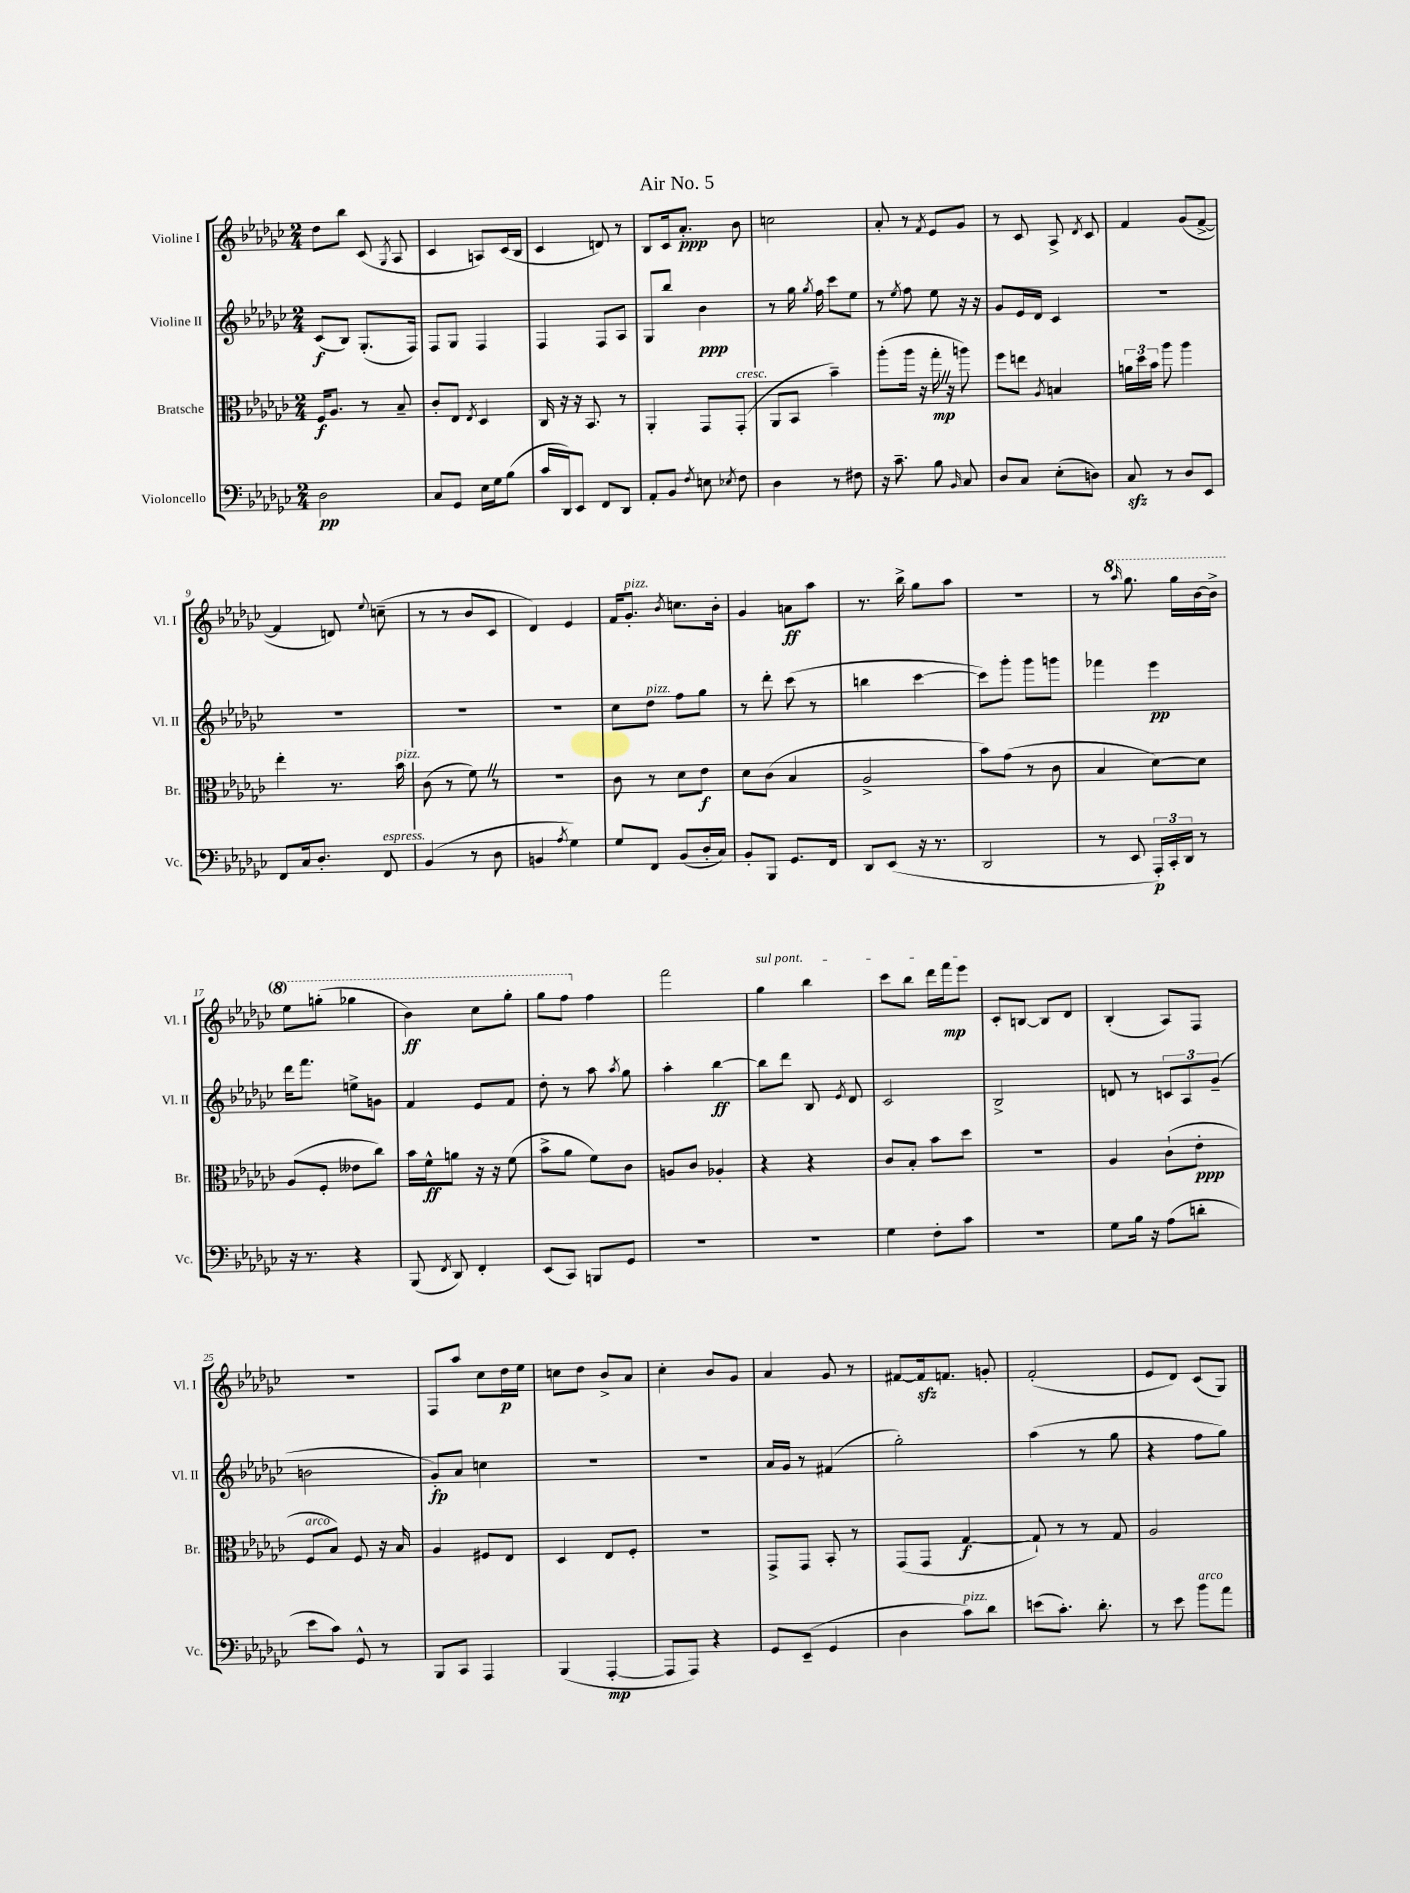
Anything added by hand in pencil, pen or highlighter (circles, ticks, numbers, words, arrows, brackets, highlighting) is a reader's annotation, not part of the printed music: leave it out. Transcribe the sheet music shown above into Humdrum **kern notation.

**kern	**kern	**kern	**kern
*staff4	*staff3	*staff2	*staff1
*clefF4	*clefC3	*clefG2	*clefG2
*k[b-e-a-d-g-c-]	*k[b-e-a-d-g-c-]	*k[b-e-a-d-g-c-]	*k[b-e-a-d-g-c-]
*M2/4	*M2/4	*M2/4	*M2/4
2D-	16F	(8c-	8dd-
.	8.A-	.	.
.	.	8B-)	8bb-
.	8r	(8.G-'	(8c-
.	.	.	8qG-
.	8B-~	.	8A-
.	.	16F)	.
=	=	=	=
8C-	8c-'	8F	4c-
8GG-	8E-	8G-	.
.	8qE-	.	.
16E-	4D-	4F	8A)
16G-	.	.	.
(8B-	.	.	(16c-
.	.	.	16B-
=	=	=	=
16c-	16C-	4F	4c-
16DD-)	16r	.	.
8EE-	16r	.	.
.	8.BB-	.	.
8FF	.	8F	8d)
8DD-	8r	8A-	8r
=	=	=	=
8AA-'	4AA-'	8G-	8B-
8BB-	.	8bb-	16c-
.	.	.	8.a-'
8qF	.	.	.
8E	8GG-	4b-	.
8qE-	.	.	.
8F	(8GG-'	.	8b-
=	=	=	=
4D-	8AA-	8r	2cc
.	8BB-	16gg-	.
.	.	8qgg-	.
.	.	16ff	.
8r	4b-~)	8ccc-	.
8F#	.	8ee-	.
=	=	=	=
16r	(8aa-'	8r	8a-'
8.c-~	.	.	.
.	.	8qee-	.
.	16aa-	8ff	8r
.	16r	.	.
.	.	.	8qf
8B-	16gg-'	8ee-	8e-
.	16r	.	.
16qqBB-	.	.	.
8C-	8aa)	16r	8g-
.	.	16r	.
=	=	=	=
8D-	8ff	8g-	8r
8C-	8ee	16e-	8c-
.	.	16d-	.
.	8qA-	.	.
(8E-'	4B	4c-	8A-^
.	.	.	8qd-
8D)	.	.	8c-
=	=	=	=
8C-	24a	2r	4f
.	24dd-	.	.
.	24b-	.	.
8r	8aa-	.	.
8D-	4aa-	.	(8g-
8EE-	.	.	[8f^
=	=	=	=
8FF	4ee-'	2r	4f]
16C-	.	.	.
8.D-'	.	.	.
.	8.r	.	8d)
.	.	.	8qqee-
8FF	.	.	(8cc~
.	16b-	.	.
=	=	=	=
(4BB-	(8c-	2r	8r
.	8r	.	8r
8r	8f)	.	8b-
8D-	8r	.	8c-
=	=	=	=
4BB	2r	2r	4d-)
8qA-	.	.	.
4G-)	.	.	4e-
=	=	=	=
8G-	8c-	8cc-	16f
.	.	.	8.g-'
8FF	8r	8dd-	.
.	.	.	8qb-
(8BB-	8d-	8ff	8.cc
16D-'	8e-	8gg-	.
16C-)	.	.	16b-'
=	=	=	=
8BB-'	8d-	8r	4g-
8BBB-	(8c-	8ddd-'	.
8.GG-	4B-	(8ccc-	8a
.	.	8r	8aa-
16FF	.	.	.
=	=	=	=
8DD-	2A-^	4bb	8.r
(8EE-	.	.	.
.	.	.	16bb-^
16r	.	[4ccc-	8gg-
8.r	.	.	.
.	.	.	8aa-
=	=	=	=
2DD-	8b-)	8ccc-])	2r
.	(8g-	8ggg-'	.
.	8r	8ggg-	.
.	8c-	8ggg	.
=	=	=	=
8r	4B-	4fff-	8r
.	.	.	16qqaaa-
8EE-	.	.	8.ggg-
24AAA-')	[8d-)	4eee-	.
24CC-'	.	.	.
.	.	.	16ggg-
24DD-	.	.	.
8r	8d-]	.	[16bb-
.	.	.	16bb-^]
=	=	=	=
16r	(8A-	16ddd-	8eee-
8.r	.	8.fff	.
.	8F'	.	(8ggg'
4r	8e--	8ee^	4ggg-
.	8cc-)	8g	.
=	=	=	=
(8BBB-	16b-	4f	4bb-)
.	16f^^	.	.
8qFF	.	.	.
8DD-)	8a	.	.
4FF'	16r	8e-	8ccc-
.	16r	.	.
.	(8f	8f	8ggg-'
=	=	=	=
(8EE-	8b-^	8dd-'	8ggg-
8CC-)	8a-	8r	8fff
8BBB	8f)	8aa-	4ff
.	.	8qaa-	.
8GG-	8c-	8gg-	.
=	=	=	=
2r	8A	4aa-'	2fff
.	8c-	.	.
.	4A-'	[4bb-	.
=	=	=	=
2r	4r	8bb-]	4gg-
.	.	8ddd-	.
.	4r	8B-	4bb-
.	.	8qe-	.
.	.	8d-	.
=	=	=	=
4G-	8c-	2c-	8ccc-
.	8B-'	.	8bb-
8F'	8b-	.	16ddd-
.	.	.	16fff
8c-	8dd-	.	8eee-
=	=	=	=
2r	2r	2B-^	8c-'
.	.	.	[8B
.	.	.	8B]
.	.	.	8d-
=	=	=	=
8G-	4A-	8d	(4B-'
16B-	.	8r	.
16r	.	.	.
(8A-	(8c-`	12c	8A-)
.	.	12A-	.
8d'	8e-'	.	8F
.	.	(12g-~	.
=	=	=	=
8e-	8F	2b	2r
8c-)	8B-)	.	.
8GG-^^	8F	.	.
8r	16r	.	.
.	16B-	.	.
=	=	=	=
8BBB-	4A-	8g-')	8F
8CC-	.	8a-	8aa-
4AAA-	8F#	4cc	8cc-
.	8E-	.	16dd-
.	.	.	16ee-
=	=	=	=
(4BBB-	4D-	2r	8cc
.	.	.	8dd-
[4AAA-'	8E-	.	8b-^
.	8F'	.	8a-
=	=	=	=
8AAA-]	2r	2r	4cc-'
8AAA-)	.	.	.
4r	.	.	8b-
.	.	.	8g-
=	=	=	=
8GG-	8GG-^	16a-	4a-
.	.	16g-	.
(8EE-~	8GG-	8r	.
4GG-	8BB-'	(4f#	8g-
.	8r	.	8r
=	=	=	=
4D-	(8GG-	2gg-')	[8f#
.	8GG-	.	16f#]
.	.	.	8.f
8c-)	[4G-	.	.
8d-	.	.	8g'
=	=	=	=
(8e	8G-`])	(4aa-	(2f'
8.c-')	8r	.	.
.	8r	8r	.
8.d-'	.	.	.
.	8G-	8gg-	.
=	=	=	=
8r	2A-	4r	8e-
8e-	.	.	8d-)
8b-	.	8ff	(8c-
8a-	.	8gg-)	8G-)
==	==	==	==
*-	*-	*-	*-
